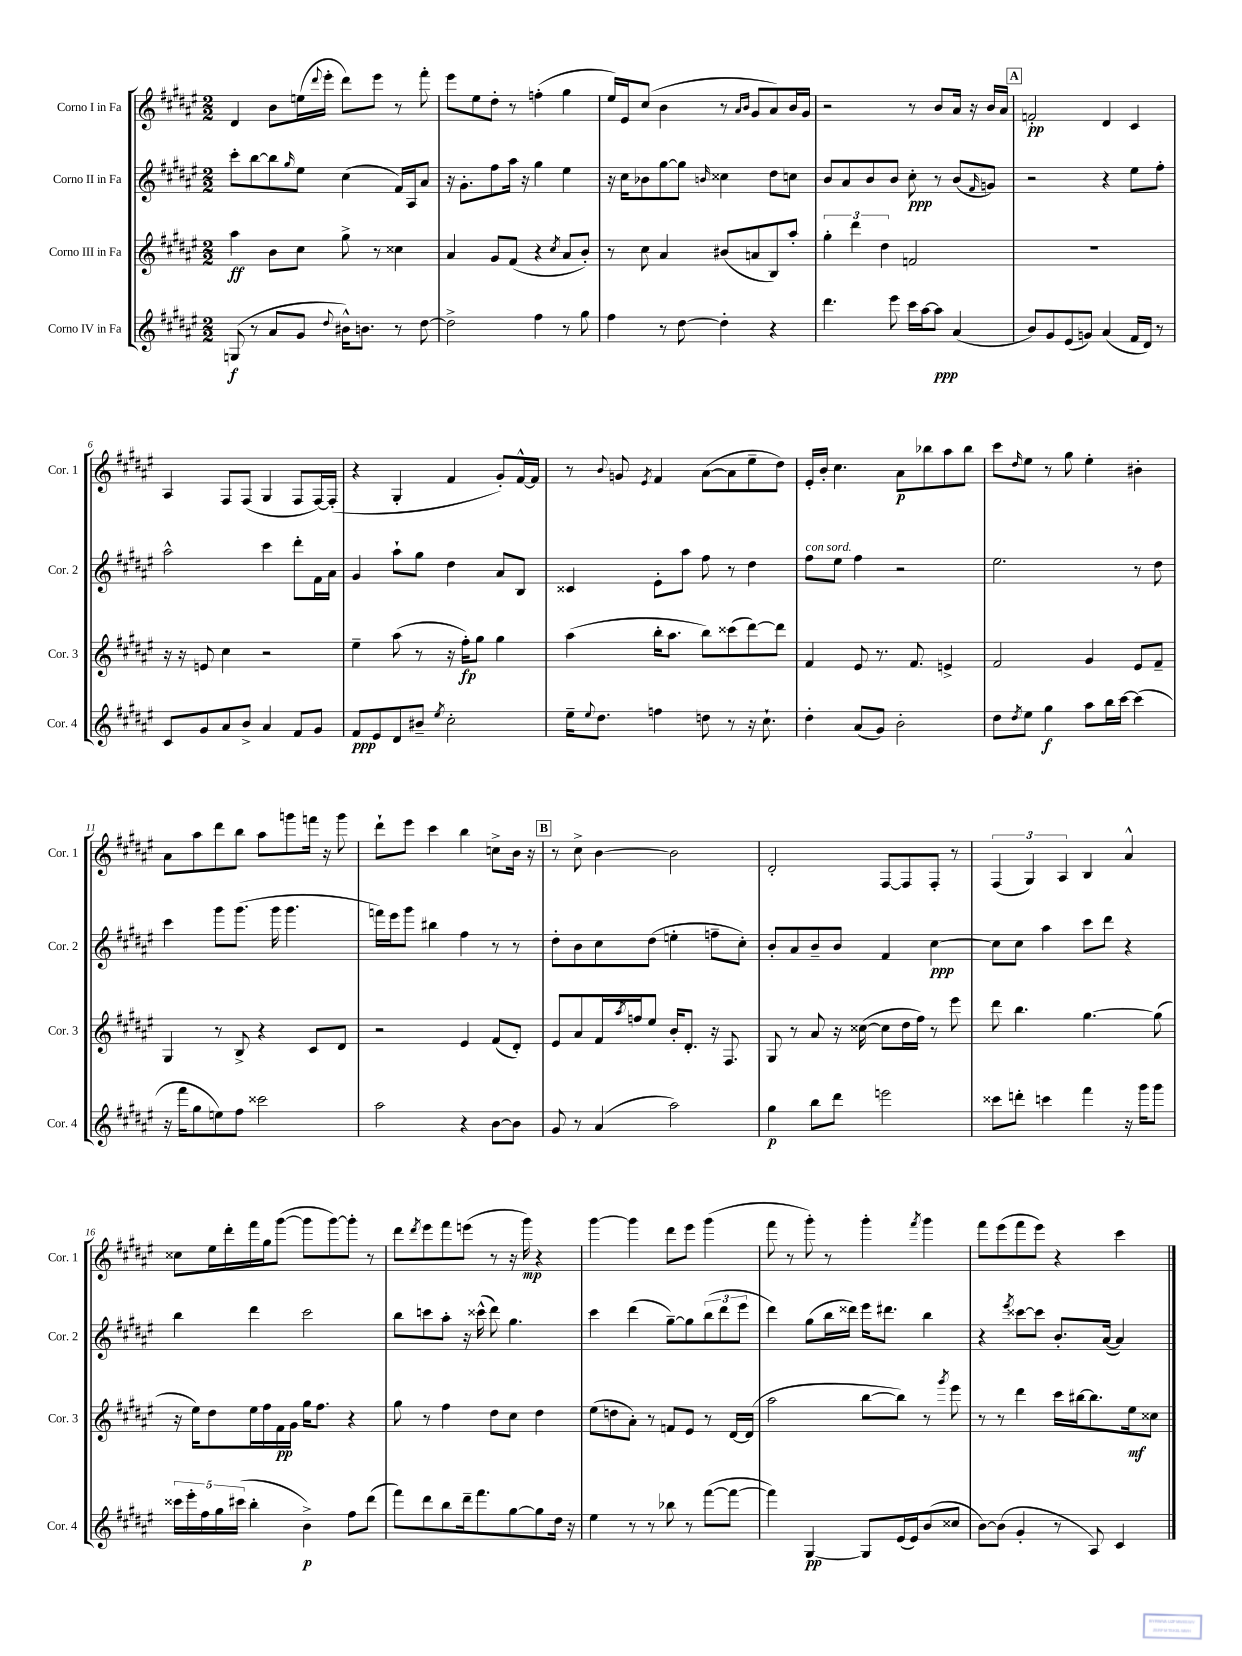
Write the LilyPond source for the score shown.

<<
\new StaffGroup <<
\new Staff = "s0" \with { instrumentName = "Corno I in Fa" shortInstrumentName = "Cor. 1" } {
    \clef treble \key fis \major \numericTimeSignature \time 2/2
    dis'4 b'8 e''16( \appoggiatura { dis'''8 } eis'''16-. dis'''8) eis'''8 r8 fis'''8-. |
    eis'''8 eis''8 dis''8-. r8 f''4-.( gis''4 |
    eis''16) eis'16 cis''8( b'4 r8 \grace { ais'16 b'16 } gis'8 ais'8) b'16 gis'16 |
    r2 r8 b'8 ais'16 r16 b'16 ais'16 |
    \mark \markup { \box "A" } f'2-.\pp dis'4 cis'4 |
    ais4 fis8 fis8( gis4 fis8 fis16~) fis16-.( |
    r4 gis4-. fis'4 gis'8-.) fis'16~-^ fis'16 |
    r8 \appoggiatura { b'8 } g'8 \acciaccatura { eis'8 } fis'4 ais'8~( ais'8 eis''8-- dis''8) |
    eis'16-. b'16-. cis''4. ais'8\p bes''8 ais''8 bes''8 |
    cis'''8 \grace { dis''16 } eis''8 r8 gis''8 eis''4-. bis'4-. |
    ais'8 ais''8 dis'''8 b''8 ais''8 g'''8 f'''16 r16 g'''8 |
    dis'''8-! eis'''8 cis'''4 b''4 c''8-> b'16 r16 |
    \mark \markup { \box "B" } r8 cis''8-> b'4~ b'2 |
    dis'2-. fis8~ fis8 fis8-. r8 |
    \tuplet 3/2 { fis4( gis4) ais4 } b4 ais'4-^ |
    cisis''8 eis''16 dis'''16-. fis'''16 gis''16 gis'''8~( gis'''8 gis'''8~) gis'''8-. r8 |
    dis'''8 \acciaccatura { dis'''8 } eis'''8 fis'''8 e'''8( r8 r16 gis'''16\mp) r4 |
    gis'''4~ gis'''4 dis'''8 eis'''8 gis'''4( |
    fis'''8 r8 gis'''8-.) r8 gis'''4-. \acciaccatura { fis'''8 } gis'''4 |
    fis'''8 eis'''8( fis'''8 eis'''8) r4 cis'''4 \bar "|." |
}
\new Staff = "s1" \with { instrumentName = "Corno II in Fa" shortInstrumentName = "Cor. 2" } {
    \clef treble \key fis \major \numericTimeSignature \time 2/2
    cis'''8-. b''8~ b''8 \grace { gis''16 } eis''8 cis''4( fis'16) ais16 ais'8 |
    r16 gis'8.-. fis''8 ais''16 r16 gis''4 eis''4 |
    r16 cis''16 bes'8 gis''8~ gis''8 \grace { b'16 } cisis''4 dis''8 c''8 |
    b'8 ais'8 b'8 b'8 cis''8-.\ppp r8 b'8( \grace { fis'16 } g'8) |
    \mark \markup { \box "A" } r2 r4 eis''8 fis''8-. |
    ais''2-^ cis'''4 dis'''8-. fis'16 ais'16 |
    gis'4 ais''8-! gis''8 dis''4 ais'8 b8 |
    cisis'4 eis'8-. ais''8 fis''8 r8 dis''4 |
    fis''8^\markup { \italic "con sord." } eis''8 fis''4 r2 |
    eis''2. r8 dis''8 |
    cis'''4 gis'''8 gis'''8.( gis'''16 gis'''4. |
    f'''16) eis'''16 gis'''8 bis''4 fis''4 r8 r8 |
    \mark \markup { \box "B" } dis''8-. b'8 cis''8 dis''8( e''4-. f''8-- cis''8-.) |
    b'8-. ais'8 b'8-- b'8 fis'4 cis''4~\ppp |
    cis''8 cis''8 ais''4 cis'''8 dis'''8 r4 |
    b''4 dis'''4 cis'''2 |
    b''8 c'''8 ais''8-. r16 cisis'''16-^( dis'''8) gis''4. |
    cis'''4 dis'''4( gis''8~--) gis''8 \tuplet 3/2 { b''8( dis'''8 eis'''8 } |
    dis'''4) gis''8( b''16 disis'''16) eis'''16 dis'''8. b''4 |
    r4 \acciaccatura { eis'''8 } cisis'''8~ cisis'''8 b'8.-. ais'16~( ais'4) \bar "|." |
}
\new Staff = "s2" \with { instrumentName = "Corno III in Fa" shortInstrumentName = "Cor. 3" } {
    \clef treble \key fis \major \numericTimeSignature \time 2/2
    ais''4\ff b'8 cis''8 gis''8-> r8 cisis''4 |
    ais'4 gis'8 fis'8( r4 \acciaccatura { cis''8 } ais'8 b'8-.) |
    r8 cis''8 ais'4 bis'8( a'8 b8) ais''8-. |
    \tuplet 3/2 { gis''4-. dis'''4 dis''4 } f'2 |
    \mark \markup { \box "A" } R1 |
    r16 r16 e'8 cis''4 r2 |
    eis''4-- ais''8( r8 r16 fis''16-.\fp) gis''8 gis''4 |
    ais''4( b''16-. ais''8. b''8) cisis'''8( dis'''8~) dis'''8 |
    fis'4 eis'8 r8. fis'8. e'4-> |
    fis'2 gis'4 eis'8 fis'8-- |
    gis4 r8 b8-> r4 cis'8 dis'8 |
    r2 eis'4 fis'8( dis'8-.) |
    \mark \markup { \box "B" } eis'8 ais'8 fis'16 \acciaccatura { ais''8 } f''16 eis''8 b'16-. dis'8.-. r16 fis8. |
    gis8 r8 ais'8 r16 cisis''16~( cisis''8 dis''16 fis''16) r8 eis'''8 |
    dis'''8 b''4. gis''4.~ gis''8( |
    r16 eis''16) dis''8 eis''16 fis''16 fis'16\pp gis'16 gis''16 fis''8. r4 |
    gis''8 r8 fis''4 dis''8 cis''8 dis''4 |
    eis''8( d''8 ais'8-.) r8 f'8 eis'8 r8 dis'16~ dis'16( |
    ais''2 b''8~ b''8) r8 \acciaccatura { gis'''8 } eis'''8 |
    r8 r8 dis'''4 cis'''16 bis''16~ bis''8. eis''16\mf cisis''8 \bar "|." |
}
\new Staff = "s3" \with { instrumentName = "Corno IV in Fa" shortInstrumentName = "Cor. 4" } {
    \clef treble \key fis \major \numericTimeSignature \time 2/2
    g8\f( r8 ais'8 gis'8 \appoggiatura { dis''8 } bis'16-^) b'8. r8 dis''8~ |
    dis''2-> fis''4 r8 gis''8 |
    fis''4 r8 dis''8~ dis''4-. r4 |
    dis'''4. eis'''8 cis'''16 ais''16~ ais''8\ppp ais'4( |
    \mark \markup { \box "A" } b'8) gis'8 eis'8( g'8) ais'4( fis'16 dis'16) r8 |
    cis'8 gis'8 ais'8 b'8-> ais'4 fis'8 gis'8 |
    fis'8\ppp eis'8 dis'8 bis'8-- \acciaccatura { eis''8 } cis''2-. |
    eis''16-- \appoggiatura { eis''8 } dis''8. f''4 d''8 r8 r16 cis''8.-! |
    dis''4-. ais'8( gis'8) b'2-. |
    dis''8 \acciaccatura { dis''8 } eis''8 gis''4\f ais''8 b''16 cis'''16~ cis'''4( |
    r16 fis'''16 gis''8 e''8) fis''8 cisis'''2 |
    ais''2 r4 b'8~ b'8 |
    \mark \markup { \box "B" } gis'8 r8 ais'4( ais''2) |
    gis''4\p b''8 dis'''8 e'''2 |
    cisis'''8 d'''8-. c'''4 fis'''4 r16 gis'''16 gis'''8 |
    \tuplet 5/4 { cisis'''16 eis'''16-. fis''16 gis''16 cis'''16( } b''4-. b'4->\p) fis''8 dis'''8( |
    fis'''8) dis'''8 b''8 dis'''16-- fis'''8. gis''8~ gis''8 dis''16 r16 |
    eis''4 r8 r8 bes''8 r8 fis'''8~( fis'''8~ |
    fis'''4) gis4~\pp gis8 eis'16( eis'16) b'8( cisis''8 |
    b'8~) b'8( gis'4-. r8 ais8) cis'4 \bar "|." |
}
>>
>>
